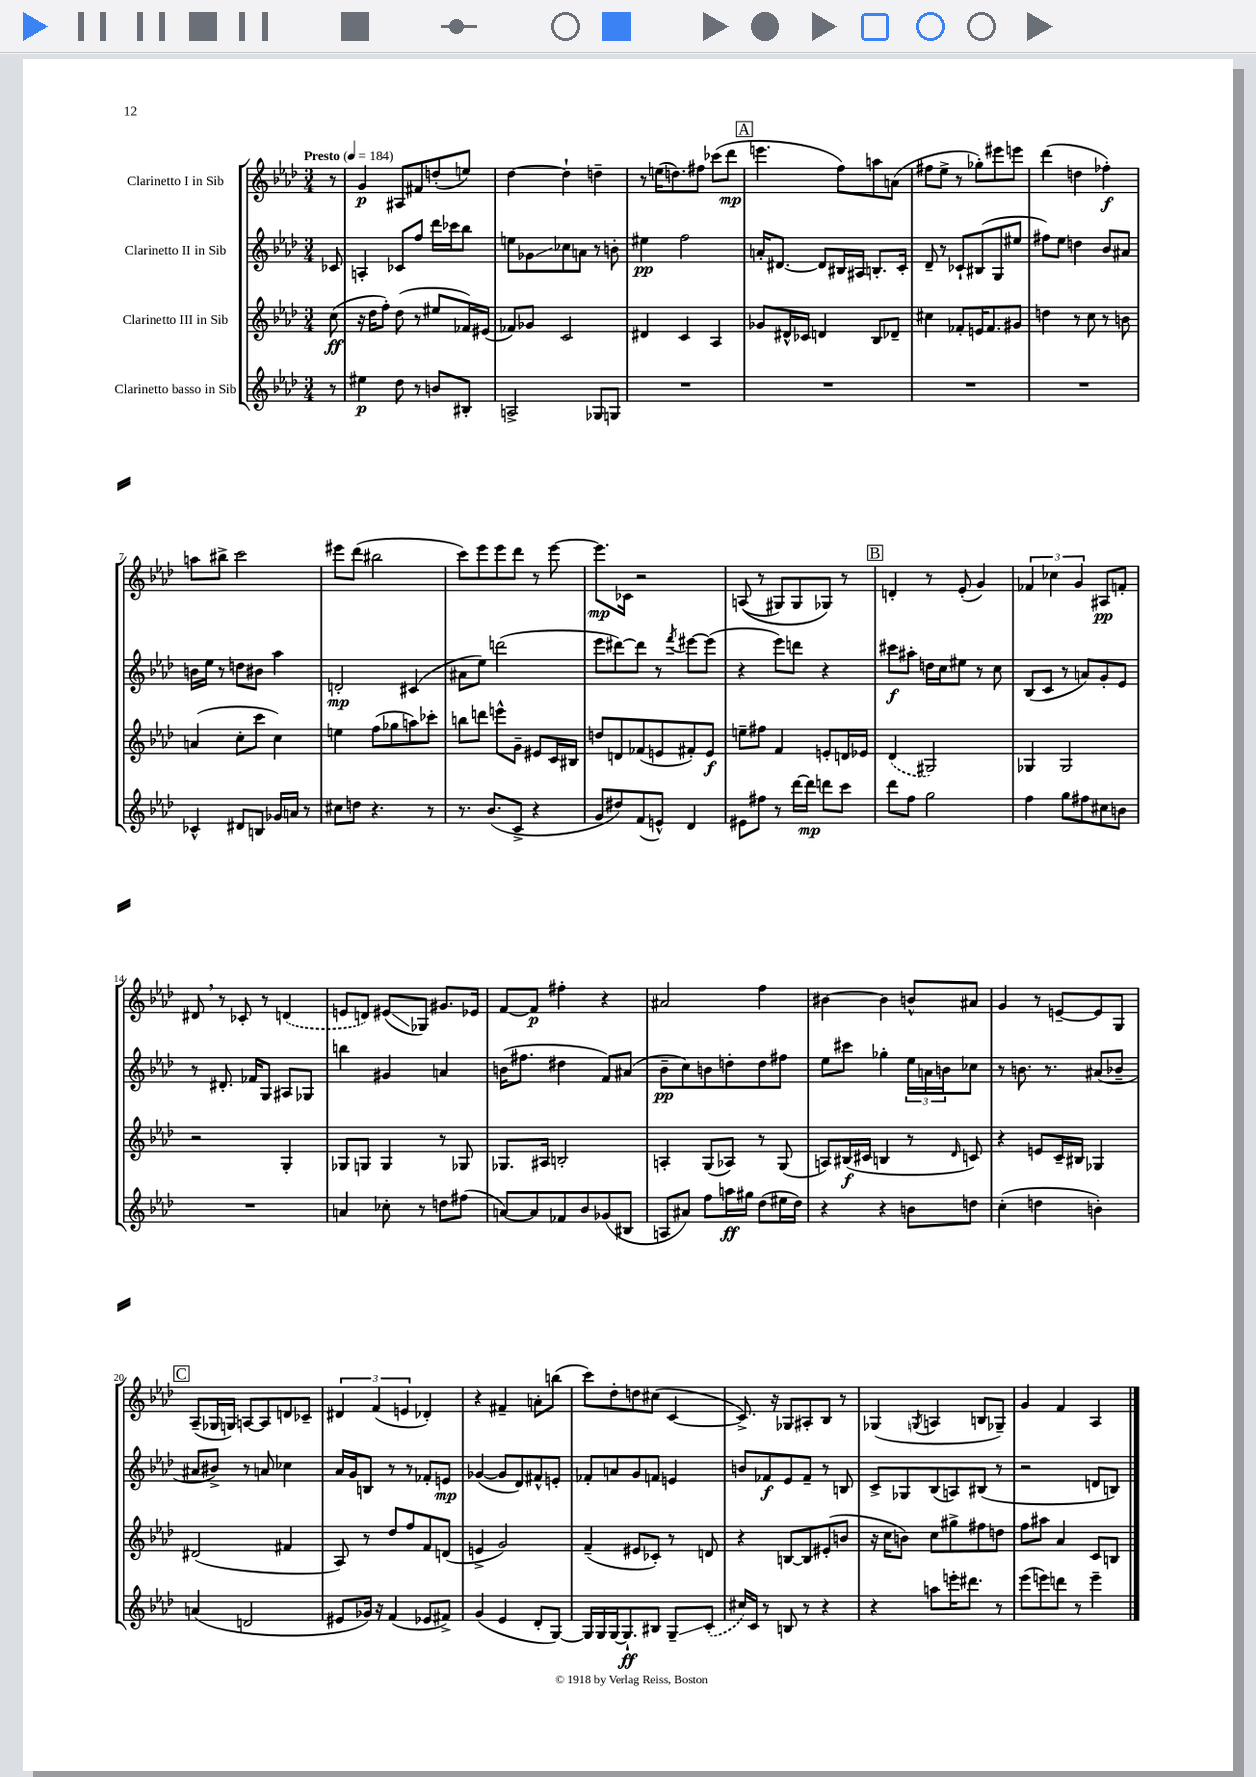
<<
\new StaffGroup <<
\new Staff = "s0" \with { instrumentName = "Clarinetto I in Sib" } {
    \clef treble \key aes \major \numericTimeSignature \time 3/4 \partial 8 \tempo "Presto" 4 = 184
    r8 |
    g'4\p ais8 fis'8 d''8-.( e''8) |
    des''4~ des''4-! d''4-- |
    r8 e''16( d''8.) fis''8 ces'''8( des'''8\mp |
    \mark \markup { \box "A" } e'''4. f''8) a''8 a'8( |
    fis''8 ees''8-> r8 ges''8-.) eis'''8 e'''8 |
    des'''4( d''4 fes''4-.\f) |
    a''8 bis''8-> c'''2 |
    eis'''8 des'''8( bis''2 |
    c'''8) ees'''8 ees'''8 des'''8 r8 ees'''8~ |
    ees'''8.\mp ces'16 r2 |
    a8(\( r8 gis8) gis8 ges8\) r8 |
    \mark \markup { \box "B" } d'4-. r8 ees'8-.( g'4) |
    \tuplet 3/2 { fes'4 ces''4 g'4 } ais8\pp f'8-. |
    dis'8 \breathe r8 ces'8-. r8 \once \slurDashed d'4( |
    e'8 d'8) eis'8\glissando( ges8) gis'8. ees'16 |
    f'8~ f'8\p fis''4-. r4 |
    ais'2 f''4 |
    bis'4~ bis'4 b'8-^ ais'8 |
    g'4 r8 e'8~-- e'8 g8 |
    \mark \markup { \box "C" } aes8--( ges16 g16) a8~ a8 d'8 ces'8-- |
    \tuplet 3/2 { dis'4 f'4( e'4 } des'4-.) |
    r4 fis'4-- a'8-. b''8( |
    c'''8) des''8-. d''8 cis''8( c'4~ |
    c'8.->) r16 ges8 ais8-. bes8 r8 |
    ges4( \acciaccatura { g8 } a4 b8 ges8--) |
    g'4 f'4 aes4 \bar "|." |
}
\new Staff = "s1" \with { instrumentName = "Clarinetto II in Sib" } {
    \clef treble \key aes \major \numericTimeSignature \time 3/4 \partial 8
    ces'8 |
    a4-. ces'8 f''8 des'''16 ces'''16 bes''8 |
    e''8 ges'8\glissando ces''8 a'8 r8 b'8-. |
    eis''4\pp f''2 |
    \mark \markup { \box "A" } a'16-. dis'8.~ dis'8 bis16 ais16 b8.-. c'16-. |
    des'8-- r8 ces'8-! bis8( g8 eis''8 |
    fis''8) ees''8 d''4 bes'8 ais'8 |
    b'16 ees''16 r8 d''8 bis'8 aes''4 |
    d'2-.\mp cis'4( |
    ais'8 ees''8) d'''2( |
    ees'''8 dis'''8~) dis'''8 r8 \acciaccatura { f'''8 } eis'''8~ eis'''8( |
    r4 ees'''8) d'''8 r4 |
    \mark \markup { \box "B" } cis'''8\f ais''8-. d''16 c''16 eis''8 r8 c''8 |
    bes8( c'8 r8 a'8) g'8-. ees'8 |
    r8 dis'8.-. fes'16 g8 ais8 ges8 |
    b''4 gis'4 a'4 |
    b'16( fis''8. dis''4 f'8) ais'8( |
    bes'8--\pp c''8) b'8 d''8-. d''8 fis''8 |
    ees''8 cis'''8 ges''4-. \tuplet 3/2 { ees''16 a'16 b'16 } ces''8 |
    r8 b'8. r8. ais'8( bes'8-- |
    \mark \markup { \box "C" } ais'8 bis'8->) r8 a'8 ces''4 |
    aes'16 g'16 b8 r8 r8 fes'8-. e'8\mp |
    ges'4~( ges'8 des'8) fis'8-^ e'8-. |
    fes'8-. a'8 g'8 f'8 e'4 |
    b'8 fes'8\f ees'8 fes'8-- r8 b8 |
    c'8-> ges8 bes8( a8) bis8( r8 |
    r2 d'8 b8) \bar "|." |
}
\new Staff = "s2" \with { instrumentName = "Clarinetto III in Sib" } {
    \clef treble \key aes \major \numericTimeSignature \time 3/4 \partial 8
    c''8\ff( |
    r16 des''16 f''8-.) des''8( r8 eis''8 fes'16) eis'16( |
    fes'8) ges'8 c'2 |
    dis'4 c'4 aes4 |
    \mark \markup { \box "A" } ges'8 dis'16-^ ces'16 d'4 bes8 des'8-- |
    cis''4 fes'8-. e'16 fes'8. gis'8 |
    d''4 r8 c''8 r8 b'8 |
    a'4( c''8-. c'''8 c''4) |
    e''4 f''8( ges''8 a''8) ces'''8-. |
    b''8 d'''8 e'''8-^ g'8-- eis'8 c'16 bis16 |
    d''8 d'8 fes'8( e'8 fis'8-.) e'8\f |
    e''8-- fis''8 f'4 e'8-. d'16 ees'16 |
    \mark \markup { \box "B" } \once \slurDashed des'4( gis2) |
    ges4 ges2 |
    r2 g4-. |
    ges8 g8 g4 r8 ges8 |
    ges8. ais16 b2-. |
    a4-. g8( aes8) r8 g8( |
    a8) bis16\f( cis'16 b4 r8 \grace { des'16 } c'8) |
    r4 e'8 c'16-- bis16 ges4 |
    \mark \markup { \box "C" } dis'2( fis'4 |
    aes8) r8 des''8 f''8 f'8 d'8( |
    e'4-> g'2) |
    f'4--( eis'8 ces'8-.) r8 d'8 |
    r4 b8~ b8 eis'8-.( b'8 |
    r16 c''16 b'8) c''8 gis''8-> fis''8 d''8 |
    f''8 ais''8 aes'4 c'8 b8 \bar "|." |
}
\new Staff = "s3" \with { instrumentName = "Clarinetto basso in Sib" } {
    \clef treble \key aes \major \numericTimeSignature \time 3/4 \partial 8
    r8 |
    eis''4\p des''8 r8 b'8 bis8-. |
    a2-> ges8 g8 |
    R2. |
    \mark \markup { \box "A" } R2. |
    R2. |
    R2. |
    ces'4-^ dis'8 b8 ges'16 a'16 r8 |
    cis''8 d''8 r4. r8 |
    r8. bes'8.( c'8-> r4 |
    g'8 dis''8) f'8( e'8-^) des'4 |
    eis'8 fis''8 r8 des'''16~ des'''16\mp d'''8 c'''8 |
    \mark \markup { \box "B" } des'''8 f''8 g''2 |
    f''4 g''8 fis''8 cis''8 b'8 |
    R2. |
    a'4 ces''8-. r8 d''8 fis''8( |
    a'8~) a'8 fes'8 bes'8 ges'8( bis8 |
    a8 ais'8) f''8 a''16\ff gis''16 des''8( eis''16 des''16) |
    r4 r4 b'8 d''8 |
    c''4-.( d''4 b'4-.) |
    \mark \markup { \box "C" } a'4( d'2 |
    eis'8 ges'16) r16 f'4( ees'8 fis'8->) |
    g'4( ees'4 des'8-. g8~) |
    g16 g16 g16~ g8.-!\ff bis8 g8--\glissando \once \slurDashed c'8-.( |
    cis''16) c'16 r8 b8 r8 r4 |
    r4 a''8 e'''16-. dis'''8. r8 |
    ees'''8( e'''8) d'''8 r8 e'''4-- \bar "|." |
}
>>
>>
